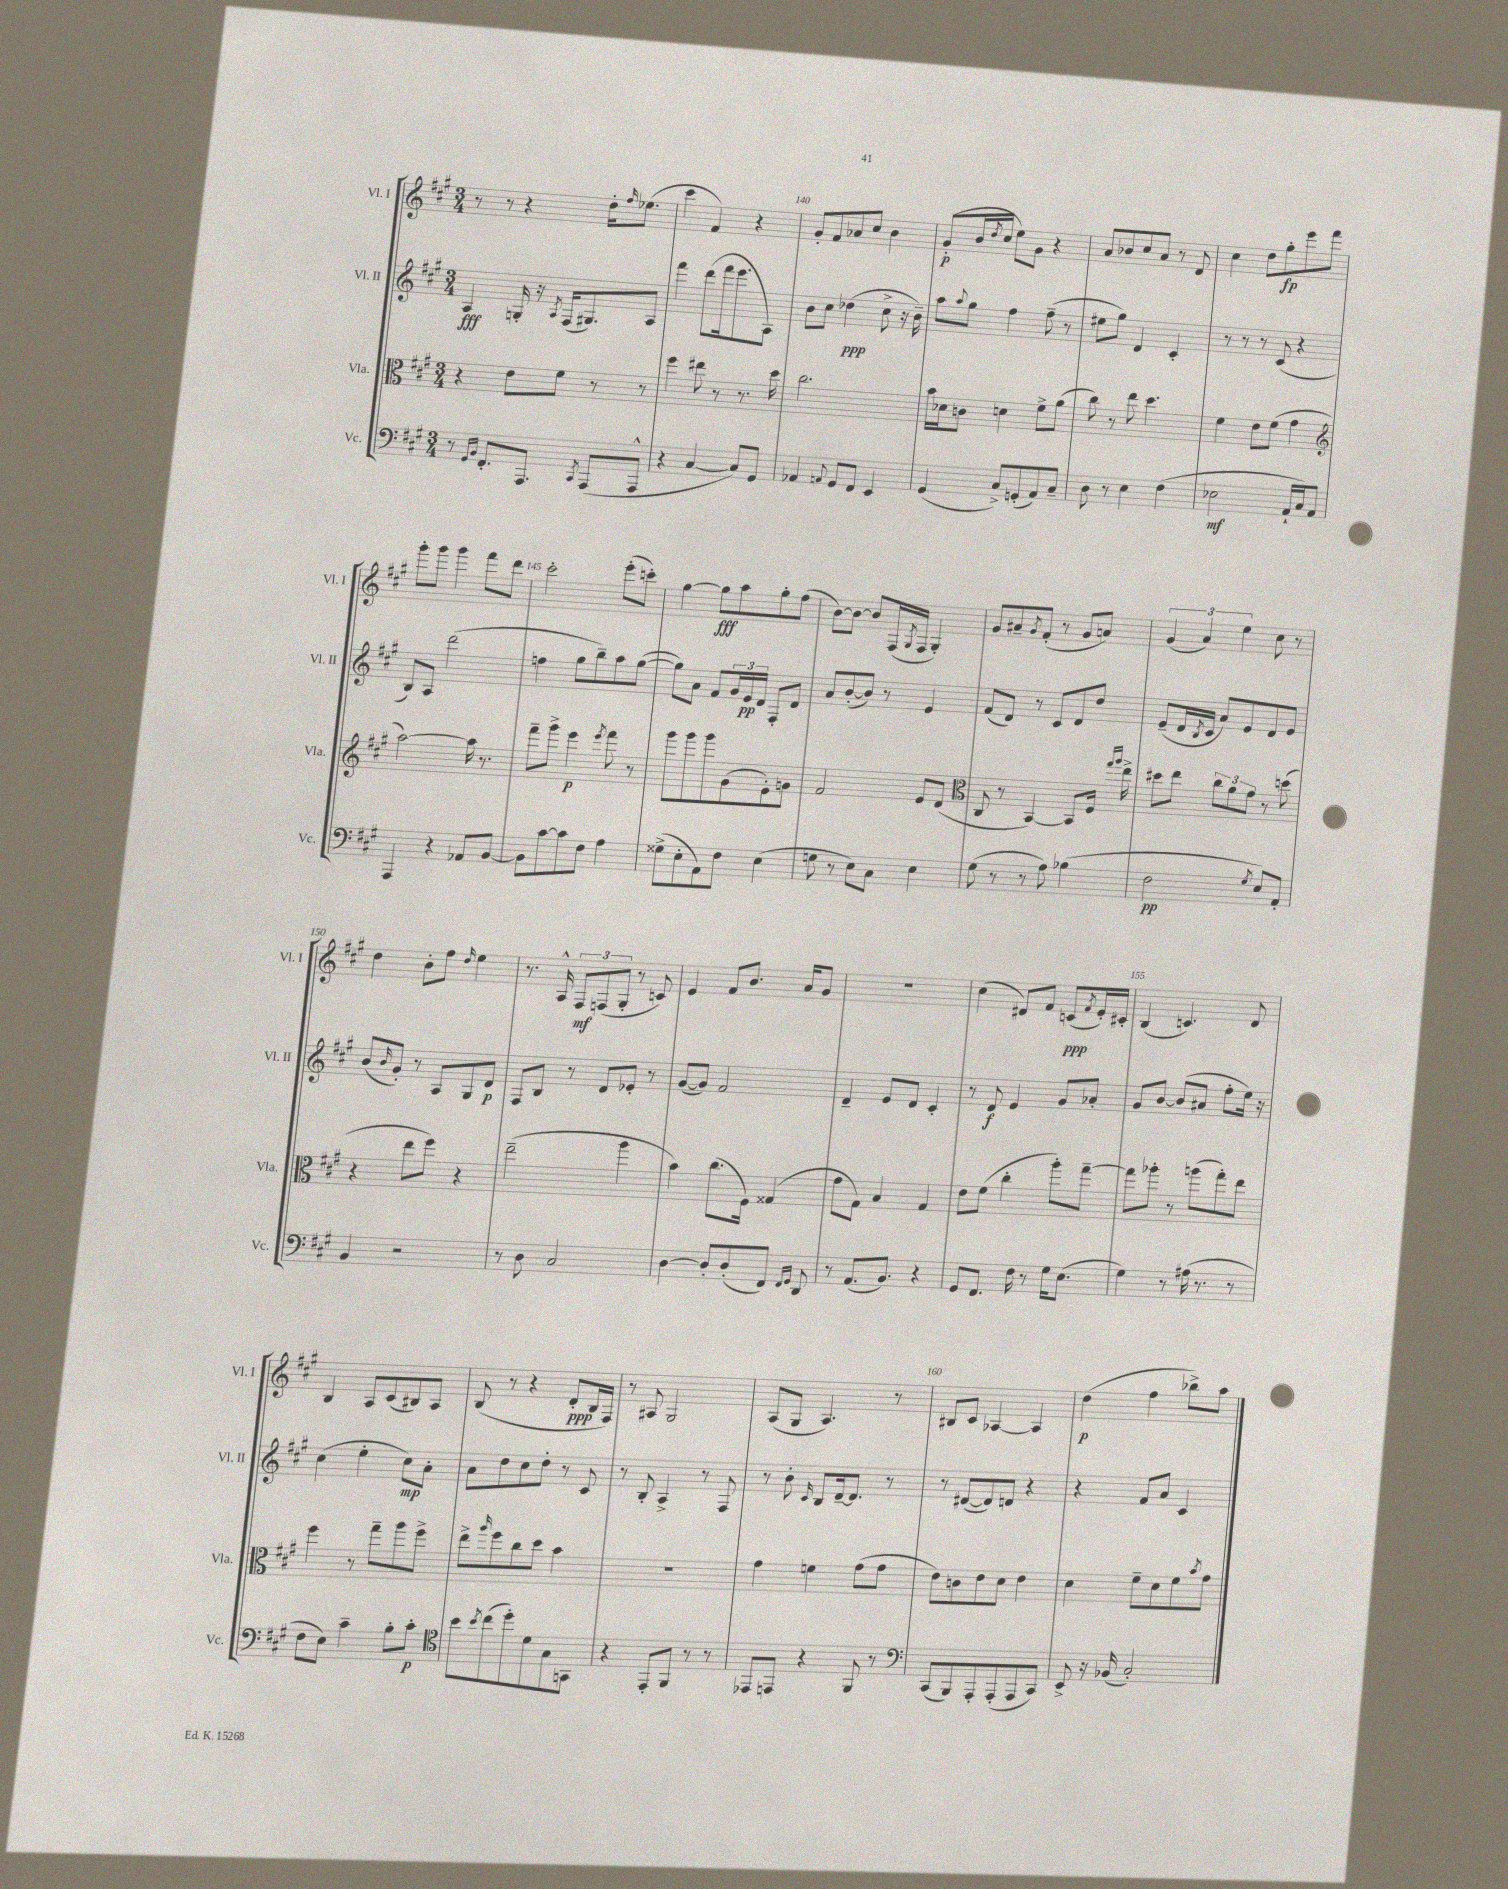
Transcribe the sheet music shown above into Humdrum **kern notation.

**kern	**dynam	**kern	**dynam	**kern	**dynam	**kern	**dynam
*part4	*part4	*part3	*part3	*part2	*part2	*part1	*part1
*staff4	*staff4	*staff3	*staff3	*staff2	*staff2	*staff1	*staff1
*I"Vc.	*	*I"Vla.	*	*I"Vl. II	*	*I"Vl. I	*
*I'Vc.	*	*I'Vla.	*	*I'Vl. II	*	*I'Vl. I	*
*clefF4	*	*clefC3	*	*clefG2	*	*clefG2	*
*k[f#c#g#]	*	*k[f#c#g#]	*	*k[f#c#g#]	*	*k[f#c#g#]	*
*M3/4	*	*M3/4	*	*M3/4	*	*M3/4	*
=138	=138	=138	=138	=138	=138	=138	=138
8r	.	4r	.	4A/	fff	8r	.
16qqGG#/LL	.	.	.	.	.	.	.
16qqBB/JJ	.	.	.	.	.	.	.
8.FF#'/L	.	.	.	.	.	8r	.
.	.	8e\L	.	16Gn'/	.	4r	.
8.AAA/J	.	.	.	16r	.	.	.
.	.	.	.	8qA/	.	.	.
.	.	8f#\J	.	(16F#/KL	.	.	.
.	.	.	.	8.G#X/)	.	.	.
8qCC#/	.	.	.	.	.	.	.
(8AAA/L	.	8r	.	.	.	16dd'\KL	.
.	.	.	.	.	.	16qqff#/	.
.	.	.	.	.	.	(8.ee-X\J	.
8AAA^^/J	.	8r	.	8A/J	.	.	.
=139	=139	=139	=139	=139	=139	=139	=139
4r	.	4ff#\	.	4fff#\	.	4ccc#\	.
[4C#/	.	8ee#X\	.	(8ddd\L	.	4f#/)	.
.	.	8r	.	16fff#\k	.	.	.
.	.	.	.	8.eee\	.	.	.
8C#/L])	.	8.r	.	.	.	4r	.
8GG#/J	.	.	.	8A\J)	.	.	.
.	.	16dd\	.	.	.	.	.
=140	=140	=140	=140	=140	=140	=140	=140
4AA-X/	.	2.cc#\	.	8b\L	.	8g#'/L	.
.	.	.	.	8cc#\J	.	8f#/	.
8qqAAn/	.	.	.	.	.	.	.
8GG#/L	.	.	.	(4dd-X\	ppp	8a-X/	.
8FF#/J	.	.	.	.	.	8cc#/J	.
4EE/	.	.	.	8cc#^\	.	4b\	.
.	.	.	.	16r	.	.	.
.	.	.	.	16b~\)	.	.	.
=141	=141	=141	=141	=141	=141	=141	=141
(4GG#/	.	16b\LL	.	8aa\L	.	(8g#'/L	p
.	.	16d-X\J	.	.	.	.	.
.	.	.	.	8qqaa/	.	.	.
.	.	8cn\J	.	8gg#\J	.	16b/L	.
.	.	.	.	.	.	8qdd/	.
.	.	.	.	.	.	16cc#/JJ	.
8C#^/L)	.	4dn\	.	4ff#\	.	8ee\L)	.
(8GGn'/	.	.	.	.	.	8g#\J	.
8AA/)	.	8f#^\L	.	(8ff#~\	.	4r	.
8C#~/J	.	(8a\J	.	8r	.	.	.
=142	=142	=142	=142	=142	=142	=142	=142
8D\	.	8cc#\)	.	8ee#X\L	.	8a/L	.
8r	.	8r	.	8gg#\J)	.	8b-X/	.
4E\	.	8ee\	.	4d/	.	8cc#/	.
.	.	4.dd\	.	.	.	8a/J	.
(4F#\	.	.	.	4c#'/	.	8r	.
.	.	.	.	.	.	8d/	.
=143	=143	=143	=143	=143	=143	=143	=143
2E-X\	mf	4f#\	.	8r	.	4cc#\	.
.	.	.	.	8r	.	.	.
.	.	8e\L	.	8r	.	8dd\L	.
.	.	(8f#\J	.	(8c#/	.	8gg#'\	fp
16AA`/LL	.	4g#\	.	4r	.	8eee\	.
16C#/J)	.	.	.	.	.	.	.
8AA/J	.	.	.	.	.	8fff#\J	.
!!LO:LB:g=z
=144	=144	=144	=144	=144	=144	=144	=144
*	*	*clefG2	*	*	*	*	*
4AAA/	.	[2aa\)	.	8B/L)	.	8ggg#'\L	.
.	.	.	.	8A/J	.	8ggg#\J	.
4r	.	.	.	(2ddd\	.	4ggg#\	.
8AA-X/L	.	16aa\]	.	.	.	8fff#\L	.
.	.	8.r	.	.	.	.	.
[8BB/J	.	.	.	.	.	8ddd\J	.
=145	=145	=145	=145	=145	=145	=145	=145
8BB\L]	.	8fff#~\L	.	4ffn\	.	2ccc#'\	.
[8c#\	.	8ggg#^\J	.	.	.	.	.
8c#\]	.	4eee\	p	8gg#\L	.	.	.
8F#\J	.	.	.	8bb~\)	.	.	.
.	.	8qeee/	.	.	.	.	.
4A\	.	8fff#\	.	8aa\	.	(8eee'\L	.
.	.	8r	.	([8gg#\J	.	8cccn'\J)	.
=146	=146	=146	=146	=146	=146	=146	=146
(8G##X^\L	.	8ggg#\L	.	8gg#\L])	.	[4gg#\	.
8E'\	.	8ggg#\	.	8a\J	.	.	.
8AA\)	.	8ggg#\	.	8f#/L	.	8gg#\L]	fff
8F#\J	.	(8g#\	.	24g#/L	.	8aa\	.
.	.	.	.	24e/	pp	.	.
.	.	.	.	24d/JJ	.	.	.
(4E\	.	8e'\)	.	8F#'/L	.	8gg#'\	.
.	.	8gn\J	.	8d/J	.	(8ff#\J	.
=147	=147	=147	=147	=147	=147	=147	=147
8Gn\	.	2f#/	.	8a/L	.	[8b\L)	.
8r	.	.	.	([8b'/	.	8b\J_	.
8E\L)	.	.	.	8b/J])	.	8b/L]	.
8C#\J	.	.	.	8r	.	(16F#/L	.
.	.	.	.	.	.	8qG#/	.
.	.	.	.	.	.	16F#/JJ	.
4E\	.	8e/L	.	4e/	.	4G#'/)	.
.	.	(8d/J	.	.	.	.	.
=148	=148	=148	=148	=148	=148	=148	=148
*	*	*clefC3	*	*	*	*	*
(8G#\	.	8C#/	.	(8f#/L	.	8g#/L	.
8r	.	8r	.	8d/J)	.	8a#X~/	.
.	.	.	.	.	.	8qg#/	.
8r	.	[4BB/)	.	8r	.	(8f#'/J	.
8A\)	.	.	.	8c#/L	.	8r	.
(4B-X\	.	8BB/L]	.	8d/	.	8g#/L	.
.	.	16F#/Jk	.	8dd/J	.	8an/J)	.
.	.	16qqgg#/LL	.	.	.	.	.
.	.	16qqaa/JJ	.	.	.	.	.
.	.	16ee^\	.	.	.	.	.
=149	=149	=149	=149	=149	=149	=149	=149
2F#\	pp	8dd#X\L	.	(8e~/L	.	(6g#/	.
.	.	8ee\J	.	16d/L	.	.	.
.	.	.	.	.	.	6a/)	.
.	.	.	.	8qB/	.	.	.
.	.	.	.	16c#/JJ	.	.	.
.	.	12cc#\L	.	8a/L)	.	.	.
.	.	12a\	.	.	.	6ee\	.
.	.	.	.	8e/	.	.	.
.	.	12g#\J	.	.	.	.	.
8qG#/	.	.	.	.	.	.	.
8E/L)	.	8r	.	8d/	.	8cc#\	.
8AA'/J	.	(8ddn\	.	8e/J	.	8r	.
!!LO:LB:g=z
=150	=150	=150	=150	=150	=150	=150	=150
4BB/	.	4r	.	(8b/L	.	4dd\	.
.	.	.	.	16qqb/	.	.	.
.	.	.	.	8g#'/J)	.	.	.
2r	.	8ee\L	.	8r	.	8b'\L	.
.	.	8ff#\J)	.	8A/L	.	8ff#\J	.
.	.	.	.	.	.	16qqdd/	.
.	.	4r	.	8G#/	.	4ee\	.
.	.	.	.	8d/J	p	.	.
=151	=151	=151	=151	=151	=151	=151	=151
8r	.	(2ee~\	.	8F#/L	.	8.r	.
8D\	.	.	.	8B/J	.	.	.
.	.	.	.	.	.	16A^^/	.
2C#/	.	.	.	8r	.	12F#/L	mf
.	.	.	.	.	.	(12Fn/	.
.	.	.	.	8d/L	.	.	.
.	.	.	.	.	.	12G#'/J	.
.	.	4aa\	.	8e-X'/J	.	8r	.
.	.	.	.	8r	.	8cn/)	.
=152	=152	=152	=152	=152	=152	=152	=152
[4D\	.	4b\)	.	([8g#/L	.	4e/	.
.	.	.	.	8g#/J])	.	.	.
8D'/L]	.	(8.cc#\L	.	2f#/	.	8f#/L	.
(8D'/	.	.	.	.	.	8.b/J	.
.	.	16F#\Jk)	.	.	.	.	.
8FF#/J)	.	(4G##X/	.	.	.	.	.
.	.	.	.	.	.	16a/KL	.
16qqFF#/LL	.	.	.	.	.	.	.
16qqGG#/JJ	.	.	.	.	.	.	.
8DD/	.	.	.	.	.	8g#/J	.
=153	=153	=153	=153	=153	=153	=153	=153
8r	.	8g#\L	.	4d~/	.	2.r	.
(8.AA/L	.	8G#\J)	.	.	.	.	.
.	.	4B/	.	8e/L	.	.	.
8.BB/J)	.	.	.	.	.	.	.
.	.	.	.	8d/J	.	.	.
4r	.	4G#/	.	4c#'/	.	.	.
=154	=154	=154	=154	=154	=154	=154	=154
8GG#/L	.	8e\L	.	8r	.	(4cc#\	.
8.FF#/J	.	(8f#\J	.	8d/	f	.	.
.	.	4cc#'\	.	4e/	.	8d#X/L)	.
16F#\	.	.	.	.	.	.	.
8r	.	.	.	.	.	8f#/J	.
16G#\KL	.	8aa'\L)	.	8g#/L	.	(8cn/L	ppp
(8.E\J	.	.	.	.	.	.	.
.	.	.	.	.	.	8qf#/	.
.	.	[8gg#~\J	.	8a-X'/J	.	16e'/L)	.
.	.	.	.	.	.	16c#X'/JJ	.
=155	=155	=155	=155	=155	=155	=155	=155
4G#\)	.	8gg#\L]	.	8g#/L	.	(4B/	.
.	.	8aa-X'\J	.	[8b/J	.	.	.
8r	.	8r	.	(8b/L]	.	4.cn/)	.
(16A#X\	.	(8aan\L	.	8a#X/J	.	.	.
8.r	.	.	.	.	.	.	.
.	.	8gg#'\)	.	8ff#'\L	.	.	.
8r	.	8ee\J	.	16ee\Jk)	.	8d/	.
.	.	.	.	16r	.	.	.
!!LO:LB:g=z
=156	=156	=156	=156	=156	=156	=156	=156
8F#\L	.	4ff#\	.	(4cc#\	.	4B/	.
8E\J)	.	.	.	.	.	.	.
4c#~\	.	8r	.	4ee'\	.	8A/L	.
.	.	8gg#~\L	.	.	.	(8c#/	.
8B'\L	.	8aa\	.	8cc#\L)	mp	8B#X/)	.
8c#'\J	p	8ff#^\J	.	8a'\J	.	8A/J	.
=157	=157	=157	=157	=157	=157	=157	=157
*clefC4	*	*	*	*	*	*	*
8b\L	.	8ee^\L	.	8a\L	.	(8B/	.
8qb/	.	16qqaa/	.	.	.	.	.
(8cc#\	.	8ff#\	.	8dd\	.	8r	.
8dd'\)	.	8cc#\	.	8cc#\	.	4r	.
8d\	.	8dd\J	.	8dd'\J	.	.	.
8G#\	.	4b\	.	8r	.	8d'/L	ppp
8GGn\J	.	.	.	8c#/	.	16B/L	.
.	.	.	.	.	.	16F#/JJ)	.
=158	=158	=158	=158	=158	=158	=158	=158
4r	.	2.r	.	8r	.	8r	.
.	.	.	.	8B'/	.	8A#X/	.
8EE'/L	.	.	.	4A^/	.	2G#/	.
8FF#/J	.	.	.	.	.	.	.
8r	.	.	.	8r	.	.	.
8r	.	.	.	8F#/	.	.	.
=159	=159	=159	=159	=159	=159	=159	=159
8EE-X/L	.	4g#\	.	8r	.	(8A/L	.
8EEn/J	.	.	.	8b'\	.	8G#/J	.
.	.	.	.	16qqc#/	.	.	.
4r	.	4fn\	.	8B/L	.	4.A/)	.
.	.	.	.	[16d~/k	.	.	.
.	.	.	.	8.d/J]	.	.	.
8FF#/	.	(8g#\L	.	.	.	.	.
8r	.	8g#\J	.	8r	.	8r	.
=160	=160	=160	=160	=160	=160	=160	=160
*clefF4	*	*	*	*	*	*	*
(8CC#/L	.	8e\L)	.	8r	.	8B#X/L	.
8BBB/)	.	8cn\	.	([8d#X/L	.	8c#/J	.
8AAA'/	.	8e\	.	8d#/])	.	[4A-X/	.
(8AAA'/	.	8d\J	.	8dn/J	.	.	.
8AAA/	.	4e\	.	4r	.	4A-/]	.
8CC#/J)	.	.	.	.	.	.	.
=161	=161	=161	=161	=161	=161	=161	=161
8EE^/	.	4d\	.	4r	.	(4dd\	p
16r	.	.	.	.	.	.	.
(16BB-X/	.	.	.	.	.	.	.
2C#'/)	.	8f#~\L	.	8f#/L	.	4ff#\	.
.	.	8d\	.	8a/J	.	.	.
.	.	8f#\	.	4c#/	.	8bb-X^\L)	.
.	.	8qb/	.	.	.	.	.
.	.	8g#\J	.	.	.	8aa\J	.
==	==	==	==	==	==	==	==
*-	*-	*-	*-	*-	*-	*-	*-
